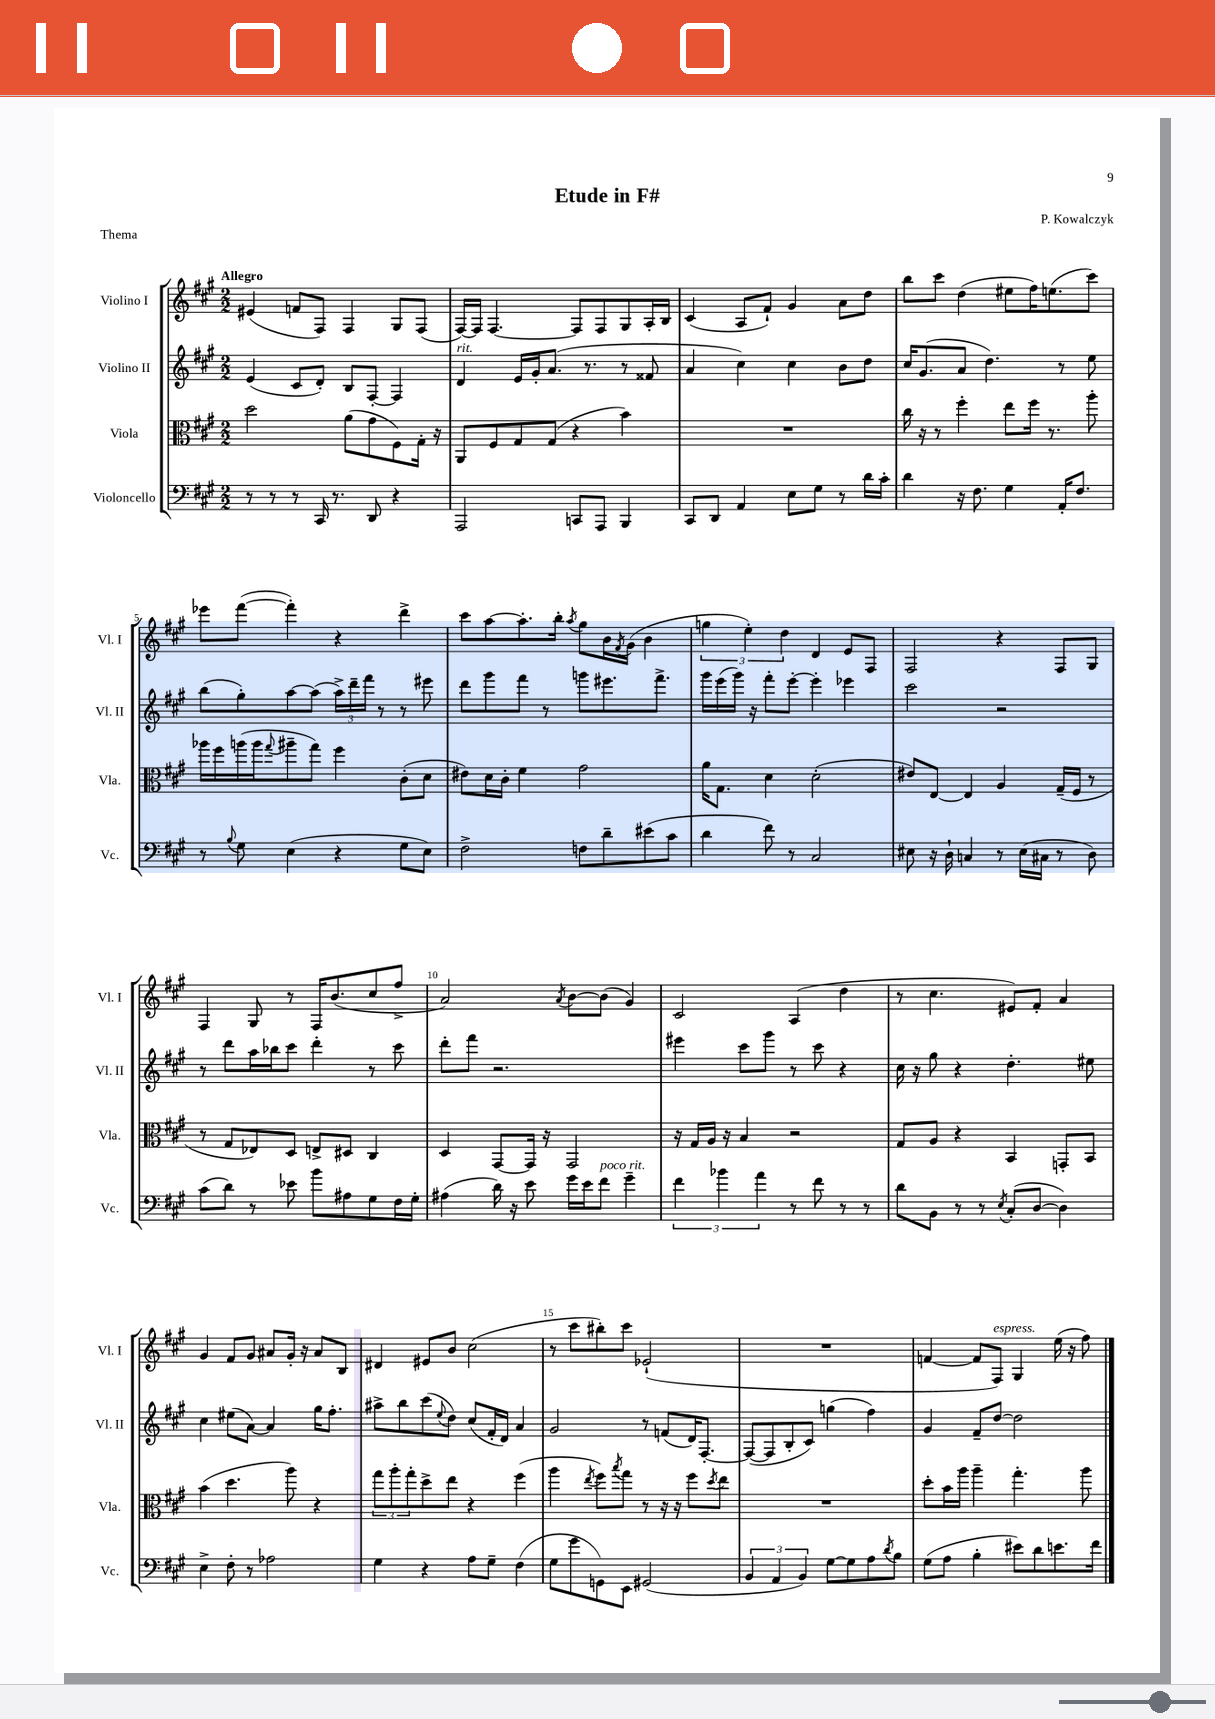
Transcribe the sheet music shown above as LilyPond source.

\header { title = "Etude in F#" composer = "P. Kowalczyk" piece = "Thema" }
<<
\new StaffGroup <<
\new Staff = "s0" \with { instrumentName = "Violino I" shortInstrumentName = "Vl. I" } {
    \clef treble \key a \major \numericTimeSignature \time 2/2 \tempo "Allegro"
    eis'4( f'8 fis8) fis4 gis8 fis8( |
    fis16~) fis16 fis4.~ fis8 fis8 gis8 a16-. b16 |
    cis'4( a8 fis'8-!) gis'4 a'8 d''8 |
    b''8 cis'''8 d''4( eis''8 fis''16) e''8.( cis'''8) |
    ees'''8 fis'''8~( fis'''4-.) r4 d'''4-> |
    cis'''8 a''8~ a''8.-. b''16-. \acciaccatura { a''8 } gis''8 b'16 \acciaccatura { fis'8 } gis'16( b'4 |
    \tuplet 3/2 { g''4 e''4-.) d''4 } d'4 e'8 fis8 |
    fis2 r4 fis8 gis8 |
    fis4 gis8 r8 fis16 b'8.( cis''8 fis''8-> |
    a'2) \acciaccatura { a'8 } b'8~ b'8( gis'4) |
    cis'2 a4( d''4 |
    r8 cis''4. eis'8) fis'8-. a'4 |
    gis'4 fis'8 gis'8 ais'8 gis'16-. r16 ais'8 b8 |
    dis'4 eis'8 b'8 cis''2( |
    r8 cis'''8 bis''8-.) cis'''8 ees'2-!( |
    R1 |
    f'4~ f'8 fis8^\markup { \italic "espress." }) gis4 e''16( r16 fis''8) \bar "|." |
}
\new Staff = "s1" \with { instrumentName = "Violino II" shortInstrumentName = "Vl. II" } {
    \clef treble \key a \major \numericTimeSignature \time 2/2
    e'4( cis'8 d'8-.) b8 fis8~-. fis4 |
    d'4^\markup { \italic "rit." } e'16 gis'16-. a'8.( r8. r8 fisis'8 |
    a'4 cis''4) cis''4 b'8 d''8 |
    cis''16 gis'8.( a'8 d''4.) r8 e''8 |
    b''8( gis''8-.) a''8~ a''8( \tuplet 3/2 { a''16->) d'''16-- fis'''16 } r8 r8 eis'''8 |
    d'''8 gis'''8 fis'''8 r8 g'''8 eis'''8. fis'''8.-> |
    gis'''16 e'''16( gis'''16) r16 fis'''8-. e'''8~-. e'''4-. ees'''4 |
    cis'''2 r2 |
    r8 d'''8 a''16 bes''16 cis'''8 d'''4-. r8 cis'''8 |
    d'''8-. fis'''8 r2. |
    eis'''4 cis'''8 gis'''8 r8 cis'''8 r4 |
    cis''16 r16 gis''8 r4 d''4.-. eis''8 |
    cis''4 eis''8( a'8~) a'4 gis''16 fis''8.-. |
    ais''8-> b''8 cis'''8( \appoggiatura { e''8 } d''8) cis''8( fis'16-. d'16) a'4 |
    gis'2 r8 f'8( d'16) fis8.~-. |
    fis8~( fis8 b8-. cis'8) g''4( fis''4) |
    gis'4 fis'8-- d''8~ d''2 \bar "|." |
}
\new Staff = "s2" \with { instrumentName = "Viola" shortInstrumentName = "Vla." } {
    \clef alto \key a \major \numericTimeSignature \time 2/2
    d''2 a'8( gis'8 fis8) gis16-. r16 |
    a,8 fis8 gis8 gis8( r4 b'4) |
    R1 |
    cis''16 r16 r8 fis''4-. e''8 fis''16 r8. a''8-. |
    aes''16 fis''16 a''16( a''16 \appoggiatura { gis''8 } ais''8-- gis''8) fis''4 cis'8-.( d'8 |
    eis'8) d'16 cis'16-. fis'4 gis'2 |
    a'16 gis8. d'4 d'2-.( |
    eis'8) e8~ e4 a4 gis16--( fis16 r8 |
    r8 gis8 ees8) d8 e8-> dis8 cis4 |
    d4 gis,8~ gis,16 r16 gis,2 |
    r16 gis16 a16 r16 b4 r2 |
    gis8 a8 r4 b,4 g,8-. b,8 |
    b'4( d''4. a''8) r4 |
    \tuplet 3/2 { gis''8 a''8-. gis''8-. } d''8-> e''8 r4 fis''4( |
    a''4 \acciaccatura { e''8 } fis''8) \acciaccatura { b''8 } gis''8 r8 r16 r16 fis''8 \acciaccatura { d''8 } e''8 |
    R1 |
    d''8-. b'16 a''16 a''4-- gis''4.-. a''8 \bar "|." |
}
\new Staff = "s3" \with { instrumentName = "Violoncello" shortInstrumentName = "Vc." } {
    \clef bass \key a \major \numericTimeSignature \time 2/2
    r8 r8 r8 cis,16 r8. d,8 r4 |
    a,,2 c,8 a,,8 b,,4 |
    cis,8 d,8 a,4 e8 gis8 r8 d'16 cis'16-. |
    d'4 r16 fis8. gis4 a,16-. fis8. |
    r8 \appoggiatura { b8 } gis8 e4( r4 gis8 e8) |
    fis2-> f8 d'8-- eis'8( cis'8 |
    d'4 fis'8) r8 cis2 |
    eis8 r16 d16-! c4 r8 eis16( cis16 r8 d8) |
    cis'8( d'8) r8 ees'8 b'8 ais8 gis8 fis16 gis16-. |
    ais4( d'16) r16 e'8 gis'16 e'16 fis'8^\markup { \italic "poco rit." } gis'4-- |
    \tuplet 3/2 { fis'4 bes'4 a'4 } r8 fis'8 r8 r8 |
    d'8 b,8 r8 r8 \acciaccatura { e8 } cis8-.( d8~ d4) |
    e4-> fis8-. r8 aes2 |
    gis4 r4 a8 gis8-- fis4( |
    gis8 gis'8 g,8) e,8 gis,2( |
    \tuplet 3/2 { b,4 a,4 b,4) } gis8~ gis8 a8 \acciaccatura { d'8 } b8 |
    gis8( a8 b4-. eis'8) d'8 e'8. fis'16 \bar "|." |
}
>>
>>
\layout { \context { \Score \override BarNumber.break-visibility = ##(#f #t #t) barNumberVisibility = #(every-nth-bar-number-visible 5) } }
